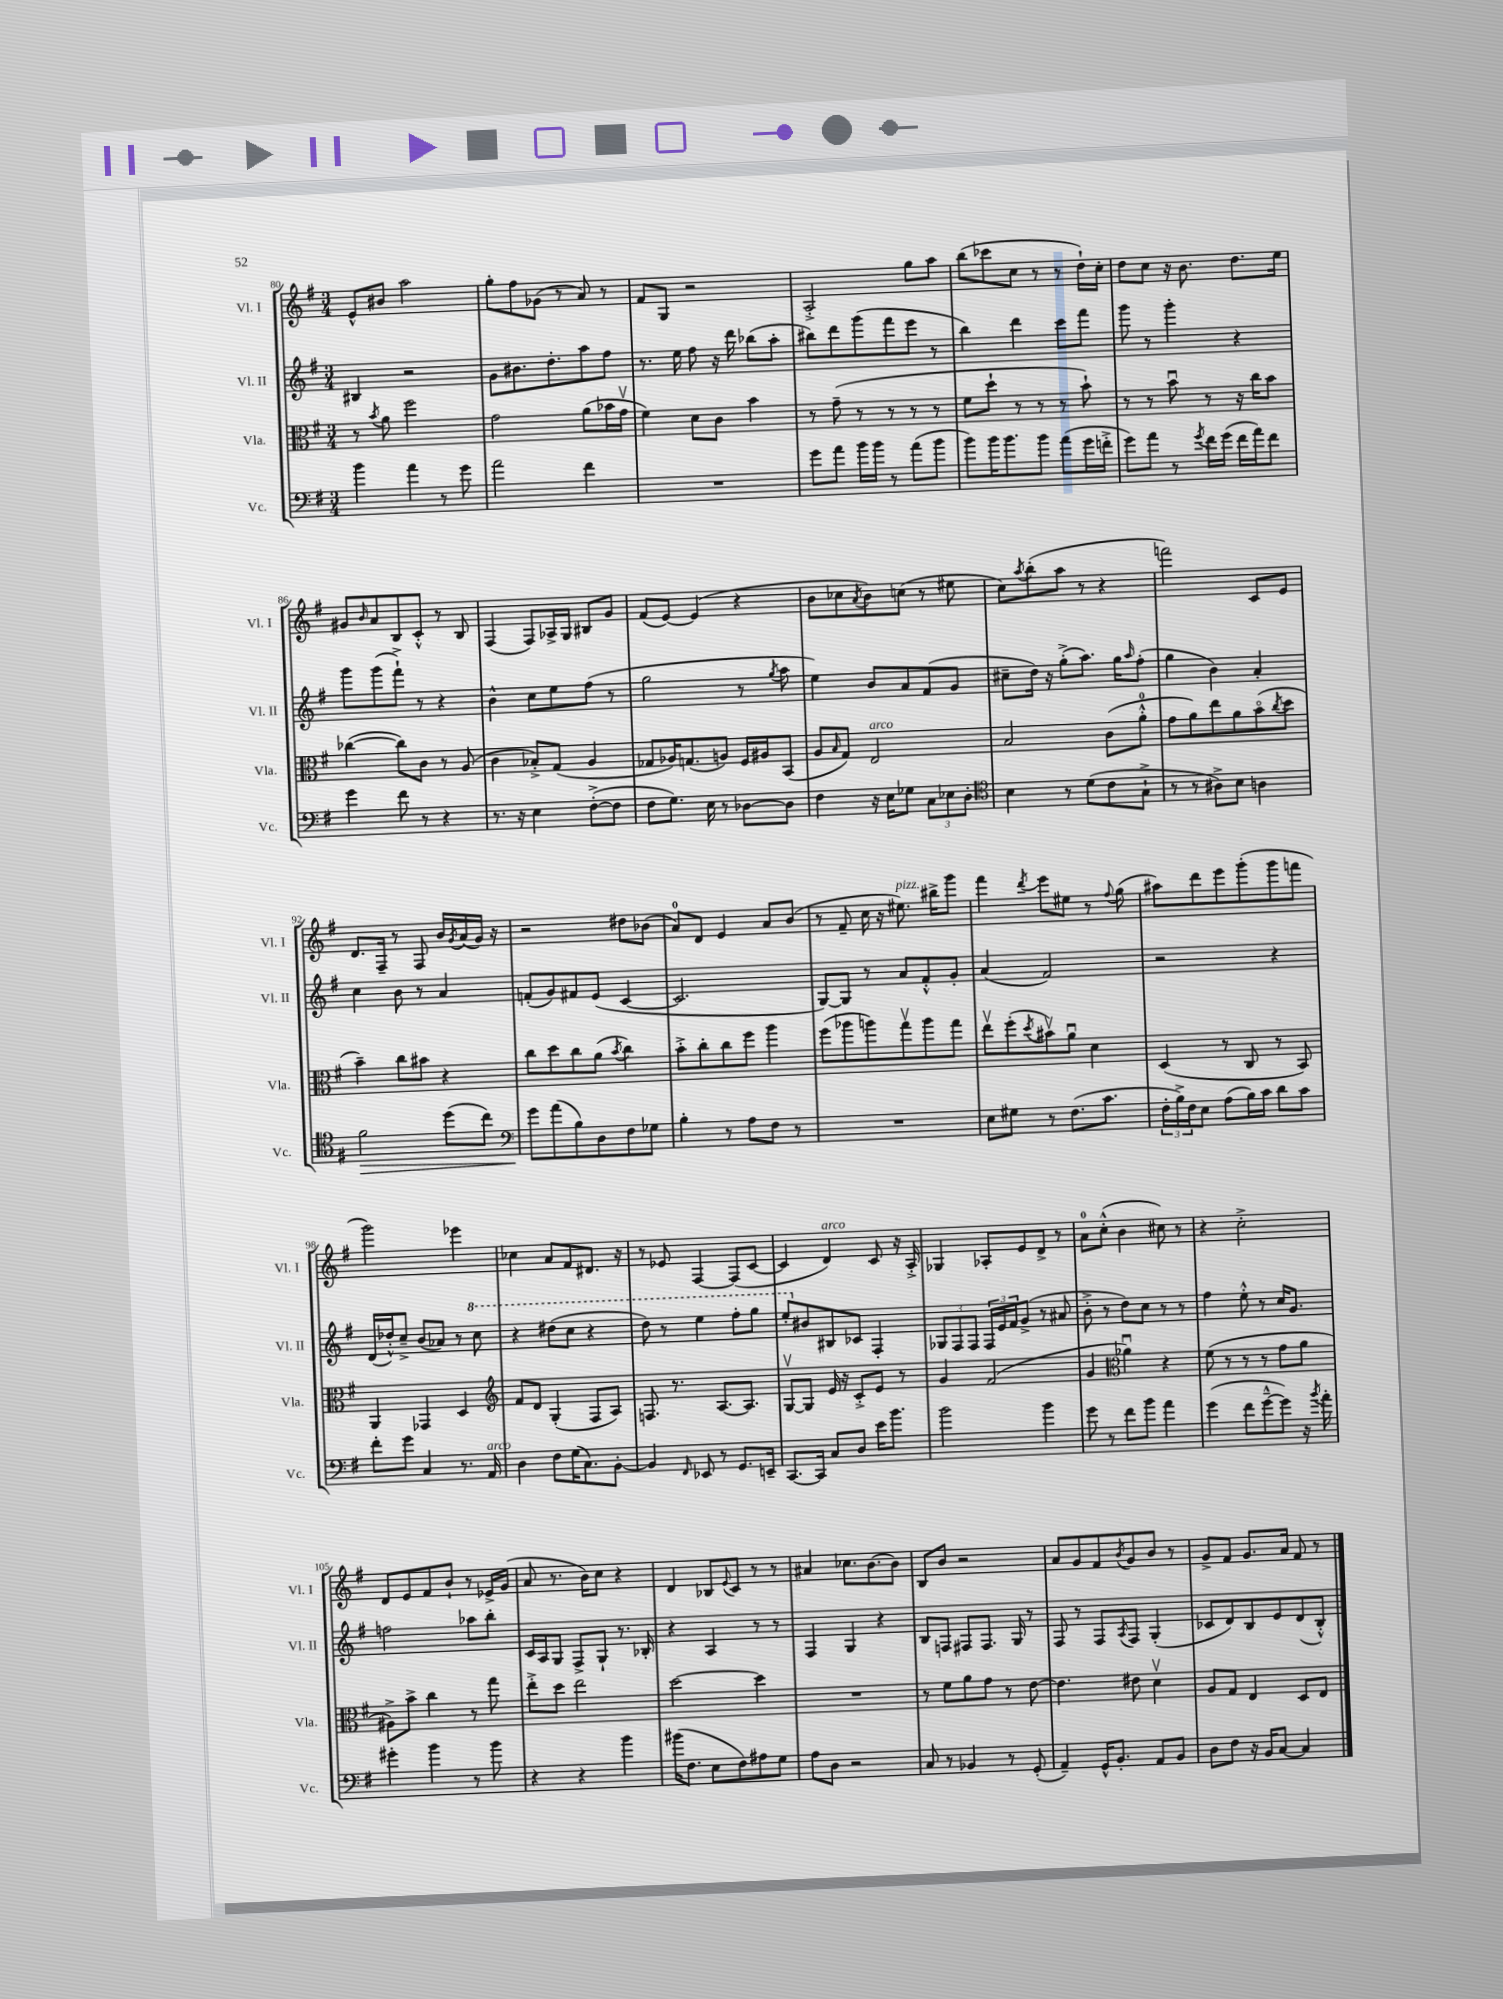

**kern	**kern	**kern	**kern
*staff4	*staff3	*staff2	*staff1
*clefF4	*clefC3	*clefG2	*clefG2
*k[f#]	*k[f#]	*k[f#]	*k[f#]
*M3/4	*M3/4	*M3/4	*M3/4
4b	8r	4B#	8e^^
.	8qb	.	.
.	8a	.	8b#
4a	2ff#	2r	2aa
8r	.	.	.
8g	.	.	.
=	=	=	=
2a	2g	8g	8gg'
.	.	8.b#	8ff#
.	.	.	(8g-
.	.	8.dd'	.
.	.	.	8r
4f#	(8a	8aa	8a)
.	16b-	8ff#	8r
.	16gv	.	.
=	=	=	=
2.r	4f#)	8.r	8f#
.	.	.	8G
.	.	16ee	.
.	8d	8ff#	2r
.	8c	16r	.
.	.	16ddd	.
.	4b	(8bb-	.
.	.	8aa'	.
=	=	=	=
8g	8r	8bb#)	2A'^
8a	(8g~	8ddd	.
16b	8r	(8ggg	.
16b	.	.	.
8r	8r	8fff#	.
(8a	8r	8eee	8gg
8b	8r	8r	8aa
=	=	=	=
8b)	8f#	4bb)	(8bb
16b	8dd`	.	8ccc-
8.b	.	.	.
.	8r	4ddd	8cc
8b	8r	.	8r
(8a	8r	8ccc	8r
16g	8b`)	8fff#	16dd`)
16f'^	.	.	16cc'
=	=	=	=
8g)	8r	8ggg	8dd
8a	8r	8r	8cc
8r	8bu	4ggg'	16r
.	.	.	8.b
8qg	.	.	.
16f#	8r	.	.
(16g	.	.	.
16f#	16r	4r	8.dd
16a)	16cc	.	.
8f#	8b	.	.
.	.	.	16ee
=	=	=	=
4g	([4cc-	8ggg	8g#
.	.	.	16qqb
.	.	(8ggg	8a
8f#	8cc-])	8fff#`^)	8B
8r	8c	8r	8c'^^
4r	8r	4r	8r
.	(8A	.	8B
=	=	=	=
8.r	4c	4b^^	(4F#
16r	.	.	.
4E	8B-'^)	8cc	8F#)
.	(8G	8ee	16A-^
.	.	.	16G
([8F#'^	4A	(8ff#	8B#
8F#]	.	8r	8g
=	=	=	=
8F#	8G-	2gg	(8f#
8.G)	16A-)	.	[8e)
.	(8.G	.	.
.	.	.	(4e]
16E	.	.	.
8r	8A)	.	.
[8D-	16F#	8r	4r
.	16A#	.	.
.	.	8qgg	.
8D-]	(8BB	8aa	.
=	=	=	=
4F#	8A	4ee)	8b
.	16qqB	.	.
.	8G)	.	8cc-
.	.	.	8qa
16r	2E	8b	8b)
16E	.	.	.
8G-	.	8a	(8cc
12C	.	(8f#	8r
12E-	.	.	.
.	.	8g	8ee#
12D'	.	.	.
=	=	=	=
*clefC4	*	*	*
4B	2B	8cc#~	8cc)
.	.	.	8qaa
.	.	16dd)	(8bb'
.	.	16r	.
8r	.	(8gg'^	8aa
(8d	.	8.aa)	8r
8c	(8c	.	4r
.	.	16gg	.
.	.	16qqaa	.
8G`^	8a'^^	(8ff#'	.
=	=	=	=
8r	8g	4gg	2fff)
8r	8a)	.	.
8A#^)	8ee	4b)	.
8B	8a	.	.
4A	(8bo	4a'	8c
.	8qcc	.	.
.	8dd	.	8e
=	=	=	=
2f#	4b~)	4cc	8.d
.	.	.	16F#~
.	8cc	8b	8r
.	8b#	8r	8F#
(8dd	4r	4a	16b
.	.	.	8qg
.	.	.	(16a
8cc)	.	.	16g)
.	.	.	16r
=	=	=	=
*clefF4	*	*	*
8g	8cc	(8f'	2r
(8a	8dd	8g)	.
8B)	8cc	8f#	.
8D	(8a	(8e	.
.	8qb	.	.
8F#	4cc)	[4c	8dd#
8G-	.	.	(8b-
=	=	=	=
4B'	8b'^	2.c]	8a)
.	8cc'	.	8d
8r	8cc	.	4e
8A	8ff#	.	.
8F#	4aa	.	8a
8r	.	.	(8b
=	=	=	=
2.r	(8ff#	[8G)	8r
.	8aa-	8G]	8f#~
.	8aa)	8r	16cc
.	.	.	16r
.	8ggv	8a	8.ee#)
.	8aa	8f#'^^	.
.	.	.	16bb#^
.	8gg	8g'	8ggg
=	=	=	=
8E	8eev	(4a	4fff#
8G#	(8ff#'	.	.
.	8qdd	.	8qddd
8r	8b#v)	2f#)	8eee
(8.F#	8au	.	8ee#
.	4d	.	8r
8.c	.	.	.
.	.	.	8qqff#
.	.	.	(8gg
=	=	=	=
24F#'	(4D	2r	8aa#)
24B^)	.	.	.
24F#	.	.	.
8E	.	.	8ddd
(8A	8r	.	8eee
16B)	8C	.	(8ggg'
16c	.	.	.
8d	8r	4r	8ggg
8c	8BB)	.	8fff
=	=	=	=
8f#'	4AA	(16d	2ggg)
.	.	16dd-'^^)	.
8g	.	8cc~^	.
4C	4GG-	(8b	.
.	.	8a-)	.
8.r	4D	8r	4eee-
.	.	8ccc	.
16AA	.	.	.
=	=	=	=
*	*clefG2	*	*
4D	8f#	4r	4cc-
.	8d	.	.
8F#	(4G'	(8ddd#	8a
(16G	.	8ccc	8f#
8.C)	.	.	.
.	8F#	4r	8.d#
[8BB'	8A)	.	.
.	.	.	16r
=	=	=	=
4BB]	8.F	8ddd)	8r
.	.	8r	8e-
.	8.r	.	.
16qqFF#	.	.	.
8EE-	.	4eee	[4F#
8r	[8.A	.	.
8.GG	.	8fff#'	(8F#]
.	8.A]	.	.
.	.	8ggg	[8c
16EE~	.	.	.
=	=	=	=
[8.CC	[8Gv	8eee'	4c]
.	8G]	8b#	.
16CC]	.	.	.
8C	16e	8B#	4d)
.	16r	.	.
8D	8c'^	8c-	.
16e	8e	4F#'	8c
8.b	.	.	.
.	8r	.	16r
.	.	.	16A'^
=	=	=	=
2b	4g	12G-	4G-
.	.	12F#	.
.	.	12F#	.
.	(2f#	24F#	8A-'
.	.	24e	.
.	.	24f#	.
.	.	(8g^	8e
4b	.	8r	8d^
.	.	8a#	8r
=	=	=	=
8g	4g	8b'^	8a
8r	.	8r	(8cc'^^
*	*clefC3	*	*
8f#	4a-u)	8dd)	4b
8b	.	8cc	.
4a	4r	8r	8cc#)
.	.	8r	8r
=	=	=	=
(4g	(8f#	4ff#	4r
.	8r	.	.
8f#	8r	8ee'^^	2cc'^
[8g~^^	8r	8r	.
8g])	8g	16cc	.
.	.	8.g	.
16r	8a	.	.
8qb	.	.	.
16a'	.	.	.
=	=	=	=
4g#'	8A#^)	2ff	8d
.	8b^	.	8e
4b	4cc	.	8f#
.	.	.	8b`
8r	8r	8aa-	8r
8b	8gg	8bb'	16e-^
.	.	.	(16g
=	=	=	=
4r	8ee'^	16c	8a
.	.	16A	.
.	8dd	8G	8.r
4r	2ee	8F#^	.
.	.	.	16b)
.	.	8G`	8cc
4b	.	8.r	4r
.	.	16B-'	.
=	=	=	=
(16b#	[2dd	4r	4d
8.F#	.	.	.
8E	.	4A	8B-
.	.	.	8qqe
8F#)	.	.	8c
8A#	4dd]	8r	8r
8G	.	8r	8r
=	=	=	=
8A	2.r	4F#	4a#
8D	.	.	.
2r	.	4G	8.cc-
.	.	.	[8.b
.	.	4r	.
.	.	.	8b]
=	=	=	=
8C	8r	8B	8B
8r	8f#	8F	8b
4BB-	8a	8F#	2r
.	8g	8.F#	.
8r	8r	.	.
.	.	16G	.
(8GG'	[8e	8r	.
=	=	=	=
4AA~)	4.e]	8F#	8a
.	.	8r	8g
16GG^^	.	8F#	8f#
8.BB'	.	.	.
.	.	8qA	8qb
.	8e#	8F#	8g
8AA	4dv	(4G'	8b
8BB	.	.	8r
=	=	=	=
8D	8A	8c-	8g^
8F#	8G	8d)	8f#
16r	4E	8B	8.g
16BB	.	.	.
[8C	.	8e	.
.	.	.	16a
4C]	8D	(8d	8f#
.	8E	8B'^^)	8r
==	==	==	==
*-	*-	*-	*-
